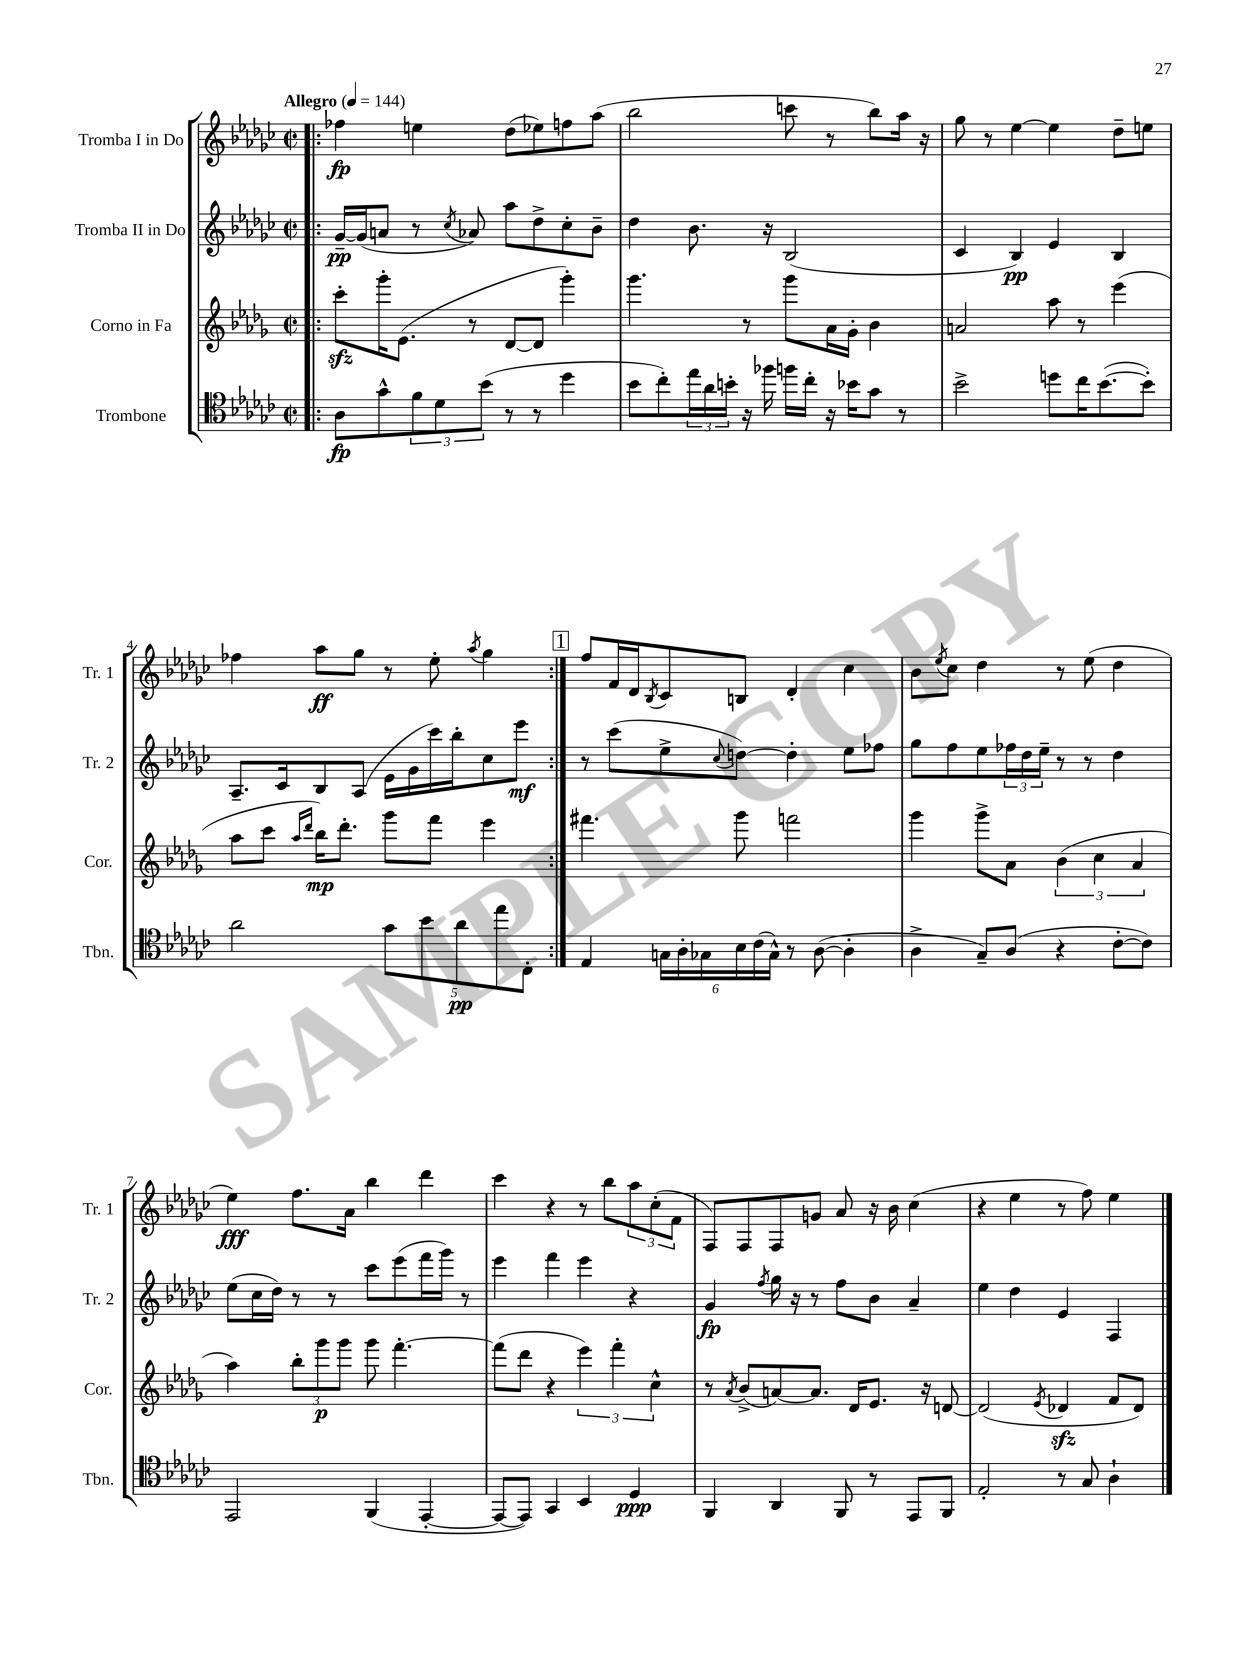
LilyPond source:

<<
\new StaffGroup <<
\new Staff = "s0" \with { instrumentName = "Tromba I in Do" shortInstrumentName = "Tr. 1" } {
    \clef treble \key ges \major \defaultTimeSignature \time 2/2 \tempo "Allegro" 4 = 144
    \repeat volta 2 { \bar ".|:" fes''4\fp e''4 des''8( ees''8) f''8 aes''8( |
    bes''2 c'''8 r8 bes''8) aes''16 r16 |
    ges''8 r8 ees''4~ ees''4 des''8-- e''8 |
    fes''4 aes''8\ff ges''8 r8 ees''8-. \acciaccatura { aes''8 } ges''4 | }
    \mark \markup { \box "1" } f''8 f'16 des'16 \acciaccatura { bes8 } ces'8 b8 des'4-. ces''4 |
    bes'8 \acciaccatura { ees''8 } ces''8 des''4 r8 ees''8( des''4 |
    ees''4\fff) f''8. aes'16 bes''4 des'''4 |
    ces'''4 r4 r8 bes''8 \tuplet 3/2 { aes''8 ces''8-.( f'8 } |
    f8) f8 f8 g'8 aes'8 r16 bes'16 ces''4( |
    r4 ees''4 r8 f''8) ees''4 \bar "|." |
}
\new Staff = "s1" \with { instrumentName = "Tromba II in Do" shortInstrumentName = "Tr. 2" } {
    \clef treble \key ges \major \defaultTimeSignature \time 2/2
    \repeat volta 2 { \bar ".|:" ges'16~--\pp ges'16( a'8 r8 \acciaccatura { ces''8 } aes'8) aes''8 des''8-> ces''8-. bes'8-- |
    des''4 bes'8. r16 bes2( |
    ces'4 bes4\pp) ees'4 bes4 |
    aes8.-- ces'16 bes8 aes8( ees'16 ges'16 ces'''16) bes''16-. ces''8 ees'''8\mf | }
    \mark \markup { \box "1" } r8 ces'''8( ees''8-> \appoggiatura { ces''8 } d''8~) d''4-. ees''8 fes''8 |
    ges''8 f''8 ees''8 \tuplet 3/2 { fes''16 des''16 ees''16-- } r8 r8 des''4 |
    ees''8( ces''16 des''16) r8 r8 ces'''8 ees'''8( f'''16 ges'''16) r8 |
    ees'''4 f'''4 ees'''4 r4 |
    ges'4\fp \acciaccatura { f''8 } ges''16 r16 r8 f''8 bes'8 aes'4-- |
    ees''4 des''4 ees'4 f4 \bar "|." |
}
\new Staff = "s2" \with { instrumentName = "Corno in Fa" shortInstrumentName = "Cor." } {
    \clef treble \key des \major \defaultTimeSignature \time 2/2
    \repeat volta 2 { \bar ".|:" c'''8-.\sfz ges'''16-. ees'8.( r8 des'8~ des'8 ges'''4-.) |
    ges'''4. r8 ges'''8 aes'16 ges'16-. bes'4 |
    a'2 aes''8 r8 ees'''4( |
    aes''8 c'''8 \grace { aes''16 des'''16 } bes''16\mp) des'''8.-. ges'''8 f'''8 ees'''4 | }
    \mark \markup { \box "1" } fis'''4. ges'''8 f'''2 |
    ges'''4 ges'''8-> aes'8 \tuplet 3/2 { bes'4( c''4 aes'4 } |
    aes''4) \tuplet 3/2 { bes''8-. ges'''8\p ges'''8 } ges'''8 f'''4.~-. |
    f'''8( des'''8 r4 \tuplet 3/2 { ees'''4) f'''4-. c''4-^ } |
    r8 \acciaccatura { aes'8 } bes'8->( a'8~) a'8. des'16 ees'8. r16 d'8~ |
    d'2( \acciaccatura { ees'8 } des'4\sfz f'8 des'8) \bar "|." |
}
\new Staff = "s3" \with { instrumentName = "Trombone" shortInstrumentName = "Tbn." } {
    \clef tenor \key ges \major \defaultTimeSignature \time 2/2
    \repeat volta 2 { \bar ".|:" aes8\fp ges'8-^ \tuplet 3/2 { f'8 des'8 bes'8( } r8 r8 des''4 |
    bes'8 ces''8-.) \tuplet 3/2 { ees''16 aes'16 b'16-. } r16 fes''16 f''16 ces''16-. r16 bes'16 ges'8 r8 |
    bes'2-> d''8 ces''16 bes'8.~( bes'8-.) |
    aes'2 \tuplet 5/4 { ges'8 bes'8 aes'8\pp ees''8 ces8-. } | }
    \mark \markup { \box "1" } ees4 \tuplet 6/4 { g16 aes16-. ges16 bes16 ces'16( ges16-^) } r8 aes8~( aes4-. |
    aes4-> ges8--) aes8( r4 ces'8~-. ces'8) |
    ees,2 f,4( ees,4~-. |
    ees,8~ ees,8) ges,4 bes,4 des4\ppp |
    f,4 aes,4 f,8 r8 ees,8 f,8 |
    ees2-. r8 ges8 aes4-! \bar "|." |
}
>>
>>
